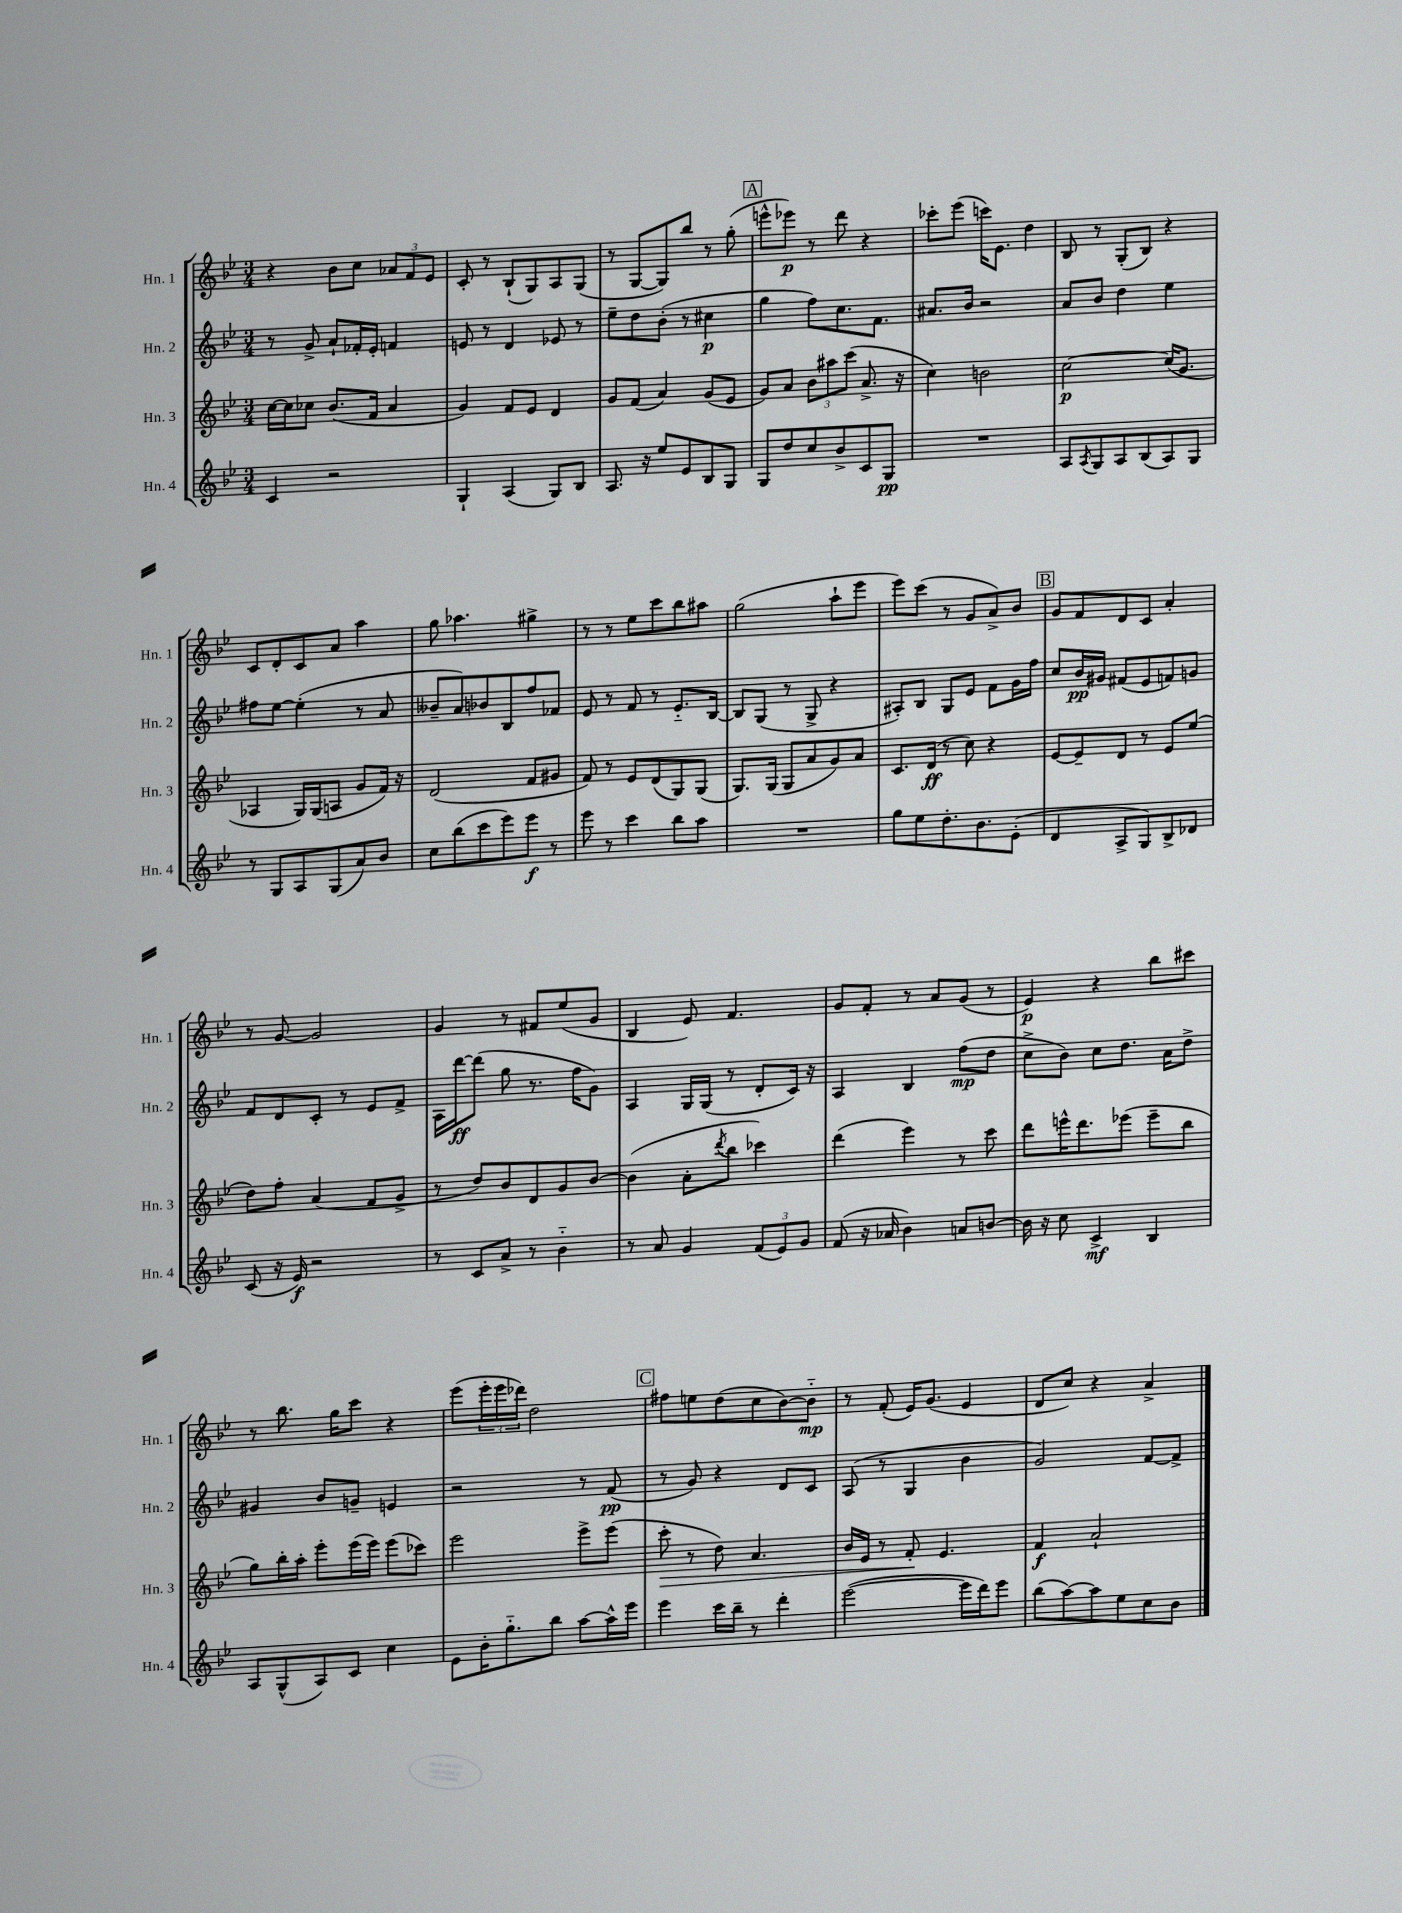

**kern	**kern	**kern	**kern
*staff4	*staff3	*staff2	*staff1
*clefG2	*clefG2	*clefG2	*clefG2
*k[b-e-]	*k[b-e-]	*k[b-e-]	*k[b-e-]
*M3/4	*M3/4	*M3/4	*M3/4
4c	[16cc	8r	4r
.	16cc]	.	.
.	8cc-	8g^	.
2r	(8.b-	8a`	8b-
.	.	16f-'	8cc
.	16f	16e-'	.
.	4a	4f	12a-
.	.	.	12f
.	.	.	12e-
=	=	=	=
4G`	4g)	8e	8c'
.	.	8r	8r
(4A	8f	4d	(8B-`
.	8e-	.	8G)
8G)	4d	8e-	8A
8B-	.	8r	(8G
=	=	=	=
8.A	8g	8ee-~	8r
.	(8f	8dd	[8G
16r	.	.	.
8ee-	4a)	(8b-'	8G])
8e-	.	8r	8bb-
8B-	(8g	4cc#	8r
8G	8e-	.	(8gg'
=	=	=	=
8G	8g)	4gg	8eee^^
8dd	8a	.	8eee-)
8cc	12b-	8ff)	8r
.	12aa#	.	.
8b-^	.	8.cc	8ddd
.	(12ccc	.	.
8c	8.a^	.	4r
.	.	8.f	.
8G	.	.	.
.	16r	.	.
=	=	=	=
2.r	4cc)	8.a#	8ccc-'
.	.	.	(8eee-
.	.	16b-	.
.	2b	2r	16ccc)
.	.	.	8.e-
.	.	.	4dd
=	=	=	=
8A	[2cc	8a	8B-
8qA	.	.	.
8G	.	8b-	8r
8A	.	4dd	(8G'
(8B-	.	.	8B-)
8A)	(16cc]	4ee-	4r
.	8.g	.	.
8G	.	.	.
=	=	=	=
8r	4A-	8ff#	8c
8G	.	[8ee-	8d'
8A	16G)	(4ee-']	8c
.	(16G	.	.
(8G	8A	.	8a
8a)	8g	8r	4aa
8b-	16f)	8a	.
.	16r	.	.
=	=	=	=
8cc	(2d	8b--~	8gg
(8bb-	.	8a)	4.aa-
8ccc	.	8b-	.
8eee-)	.	8B-	.
8eee-	8f	8ff	4gg#^
8r	8g#	8f-	.
=	=	=	=
8eee-	8f)	8e-	8r
8r	8r	8r	8r
4ccc	8e-	8f	8ee-
.	(8d	8r	8ccc
8bb-	8G)	8.e-'~	8bb-
8aa	(8G	.	8aa#
.	.	[16B-	.
=	=	=	=
2.r	8.G)	8B-]	(2gg
.	.	(8G	.
.	(16G	.	.
.	8G	8r	.
.	8a	8G^	.
.	8g)	4r	8aa`
.	8a	.	8eee-
=	=	=	=
8gg	8.c	8A#')	8eee-)
8ee-	.	8B-	(8ccc
.	(16d	.	.
8.dd'	8r	8G	8r
.	8cc)	8e-	8g
8.b-	.	.	.
.	4r	8f	8a^)
(8e-'	.	16g	8b-
.	.	16ff	.
=	=	=	=
4d	[8e-	8cc	8g
.	8e-~]	16b-	8f
.	.	16g#	.
8A^	8d	(8f#	8d
8G)	8r	8e-	8c
8B-^	8e-	8f)	4a'
8d-	(8ee-	8g	.
=	=	=	=
(8c	8dd)	8f	8r
16r	8ff'	8d	[8g
16e-)	.	.	.
2r	(4a	8c'	2g]
.	.	8r	.
.	8f	8e-	.
.	8g^	8f^	.
=	=	=	=
8r	8r	16A	4g
.	.	[16ddd	.
8c	8dd)	(8ddd]	.
8a^	8b-	8gg	8r
8r	8d	8.r	8f#
4b-'~	8g	.	(8ee-
.	.	16ff	.
.	[8b-	8g)	8g
=	=	=	=
8r	(4b-]	4A	4B-
8a	.	.	.
4g	8a'	16G	8e-)
.	.	(16G	.
.	8qddd	.	.
.	8bb-	8r	4.f
(12f	4ccc-)	8d'	.
12e-)	.	.	.
.	.	16c)	.
12g	.	.	.
.	.	16r	.
=	=	=	=
(8f	(4ddd	4A	8g
16r	.	.	8f'
16a-	.	.	.
4b-)	4eee-)	4B-	8r
.	.	.	8a
8a	8r	(8ff	(8g
[8b	8ccc	8dd	8r
=	=	=	=
16b]	8ddd	8cc^	4e-)
16r	.	.	.
8cc	16eee^^	8b-)	.
.	8.ddd	.	.
4c^	.	8cc	4r
.	(8eee-	8.dd	.
4B-	8eee-~	.	8bb-
.	.	16a	.
.	8bb-	8dd^	8ccc#
=	=	=	=
8A	8gg)	4g#	8r
(8G^^	16bb-'	.	8.bb-
.	16aa'	.	.
8A)	8eee-'	8b-	.
.	.	.	16gg
8c	(16eee-	8g~	8ccc
.	16eee-)	.	.
4cc	(8eee-	4e	4r
.	8ccc-)	.	.
=	=	=	=
8e-	2eee-	2r	(8eee-
16b-'	.	.	24eee-'
.	.	.	24eee-
8.gg'~	.	.	.
.	.	.	24ddd-)
.	.	.	2dd
8bb-	.	.	.
[8aa	8eee-^	8r	.
16aa^^]	(8eee-	(8f	.
16eee-	.	.	.
=	=	=	=
4eee-	8ccc'	8r	8ff#
.	8r	8g)	8ee
16ccc	8dd)	4r	(8dd
16bb-~	.	.	.
8r	4.a	.	8cc
4ddd'	.	8d	[8b-)
.	.	8c	8b-'~]
=	=	=	=
([2eee-	16b-	(8A	8r
.	16e-	.	.
.	8r	8r	(8f'
.	8f'	4G	16e-)
.	.	.	(8.g
.	4.e-	.	.
16eee-]	.	4b-	4e-
16ddd)	.	.	.
8eee-	.	.	.
=	=	=	=
(8bb-	4f	2g)	8d
[8aa)	.	.	8cc)
8aa]	2a`	.	4r
8ee-	.	.	.
8cc	.	[8f	4a^
8b-	.	8f^]	.
==	==	==	==
*-	*-	*-	*-
